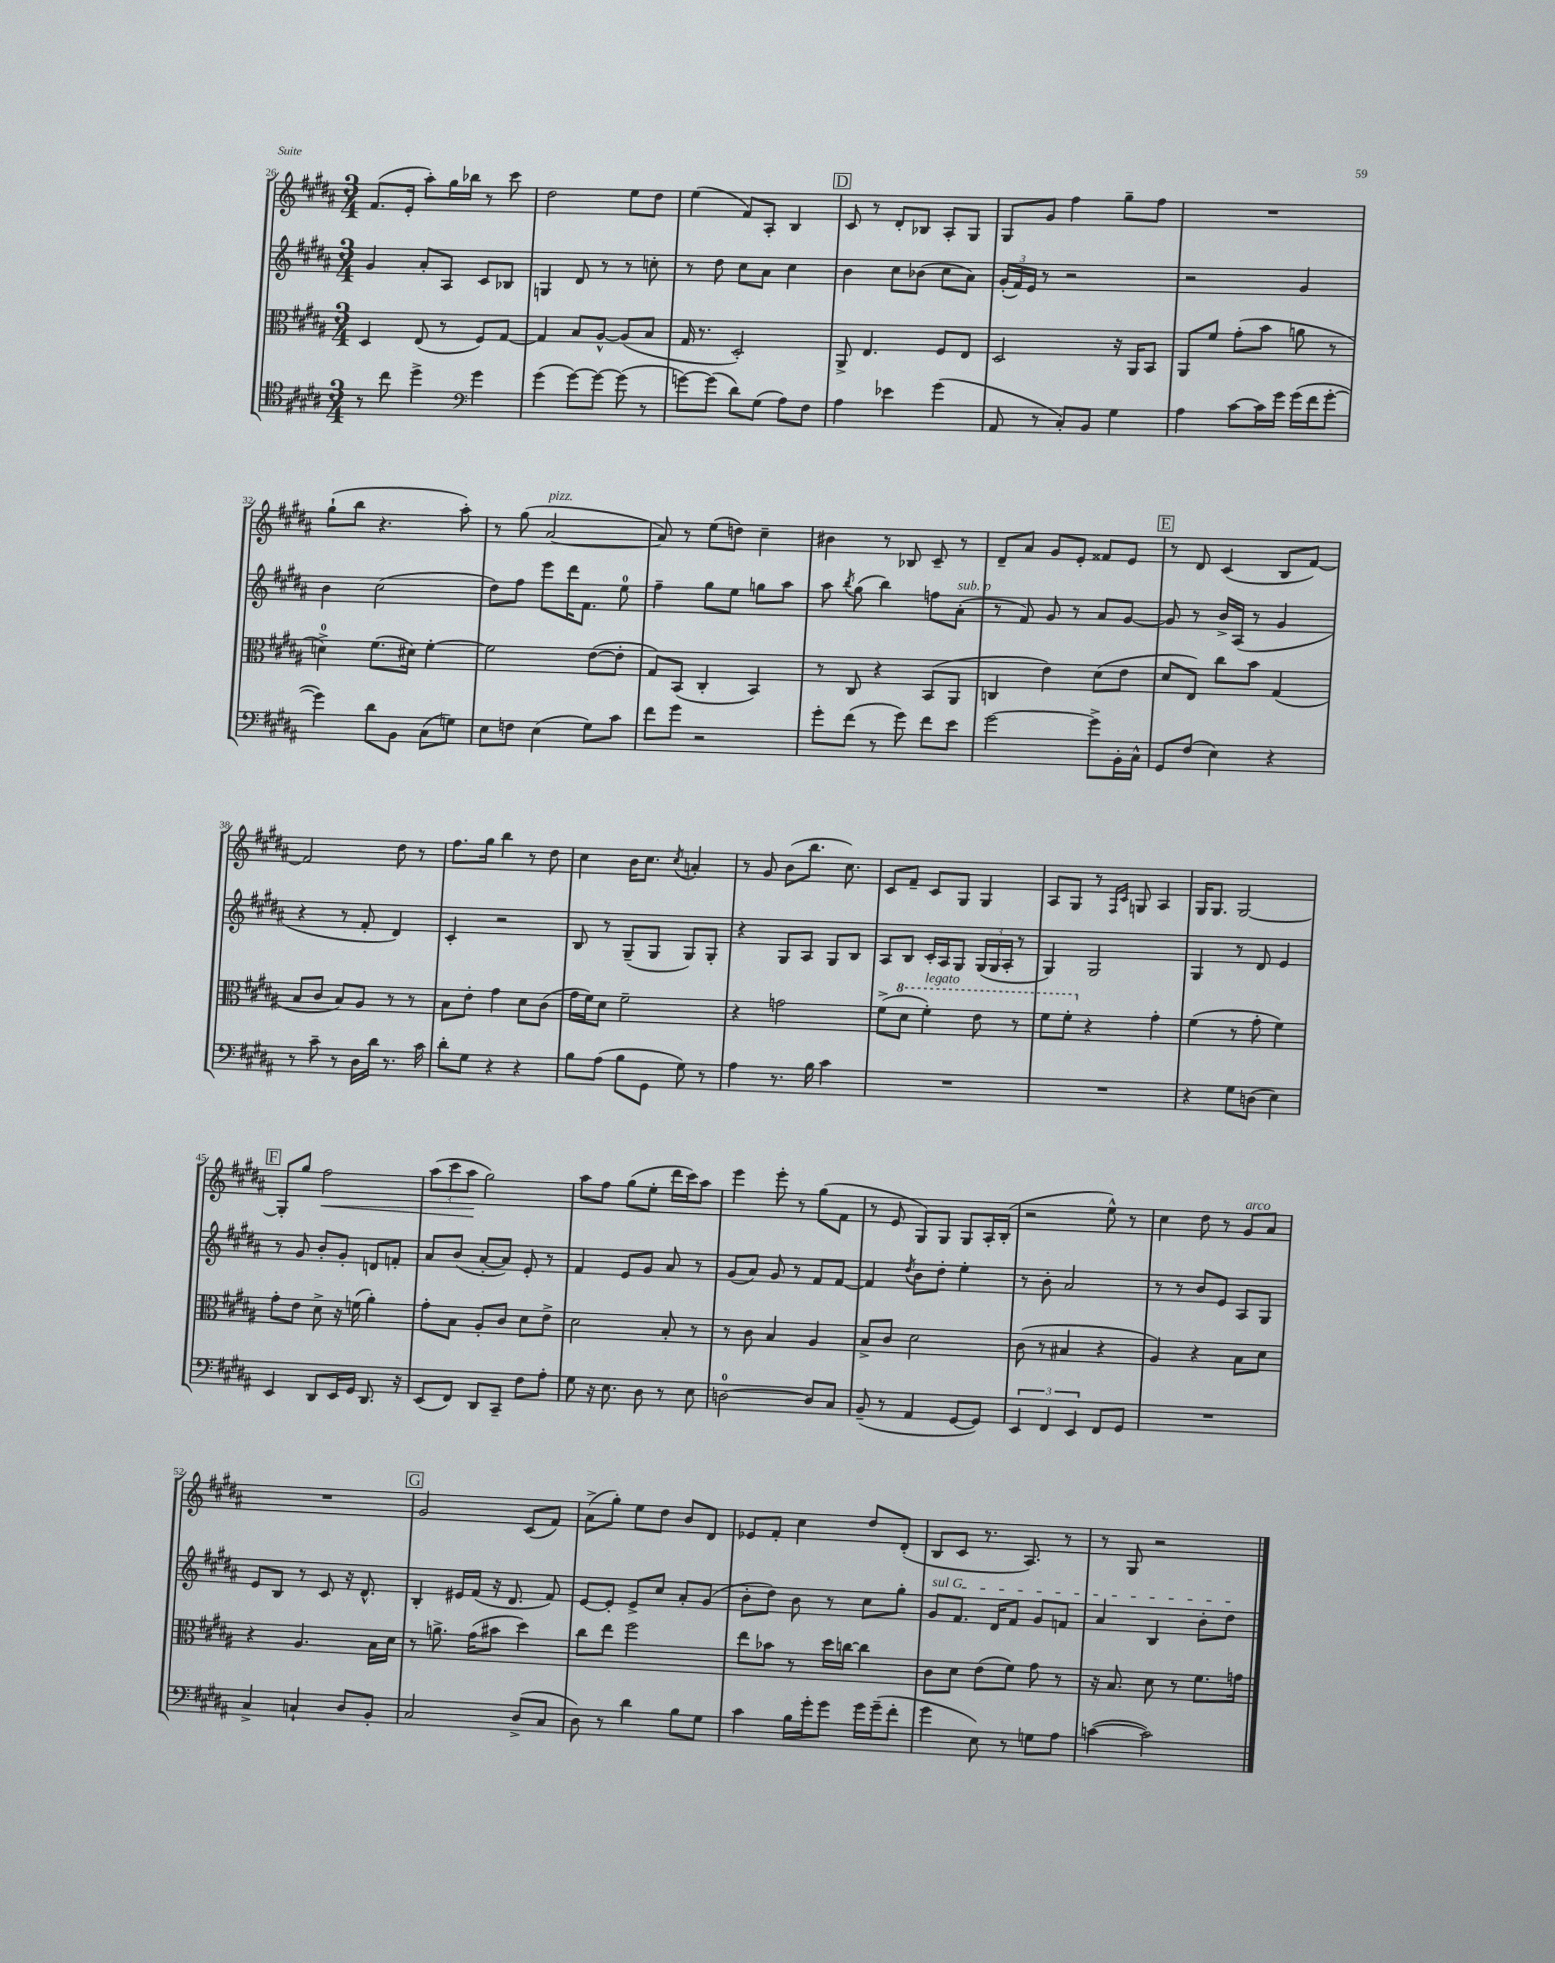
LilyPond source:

<<
\new StaffGroup <<
\new Staff = "s0" {
    \clef treble \key b \major \numericTimeSignature \time 3/4
    \autoBeamOff fis'8.[( e'16]-. ais''8[-.) gis''16 bes''16] r8 cis'''8 |
    dis''2 e''8[ dis''8] |
    e''4( fis'8[) ais8]-. b4 |
    \mark \markup { \box "D" } cis'8 r8 dis'8[-. bes8] ais8[-. gis8] |
    gis8[ gis'8] fis''4 gis''8[-- fis''8] |
    R2. |
    gis''8[-!( b''8] r4. ais''8-.) |
    r8 gis''8( ais'2~^\markup { \italic "pizz." } |
    ais'8) r8 e''8[( d''8]) cis''4-- |
    bis'4 r8 bes8 cis'8-- r8 |
    dis'8[-- ais'8] gis'8[ e'8]-. fisis'8[ e'8] |
    \mark \markup { \box "E" } r8 dis'8 cis'4( b8[ fis'8]~) |
    fis'2 dis''8 r8 |
    fis''8.[ gis''16] b''4 r8 dis''8 |
    cis''4 b'16[ cis''8.] \acciaccatura { cis''8 } a'4-. |
    r8 gis'8 b'8[( b''8.] cis''8.) |
    cis'8[ fis'8]-- cis'8[ gis8] gis4 |
    ais8[ gis8] r8 \grace { fis16[ cis'16] } g8 ais4 |
    gis16[ gis8.] gis2~ |
    \mark \markup { \box "F" } gis8[-. gis''8] fis''2\< |
    \tuplet 3/2 { ais''8[( cis'''8 ais''8]\! } gis''2) |
    ais''8[ fis''8] gis''8[( e''8]-. dis'''16[ cis'''16) ais''8] |
    e'''4 e'''8-. r8 gis''8[( fis'8] |
    r8 e'8 gis8[) gis8] gis8[ ais16-. b16]-.( |
    r2 e''8-^) r8 |
    cis''4 dis''8 r8 gis'8[^\markup { \italic "arco" } ais'8] |
    R2. |
    \mark \markup { \box "G" } gis'2 cis'8[( fis'8]) |
    ais'8[->( gis''8]-.) e''8[ dis''8] b'8[ dis'8] |
    ees'8[ fis'8]-. cis''4 dis''8[ dis'8]-.( |
    b8[ cis'8] r8. ais8.) r8 |
    r8 gis8 r2 \bar "|." |
}
\new Staff = "s1" {
    \clef treble \key b \major \numericTimeSignature \time 3/4
    \autoBeamOff gis'4 ais'8[-. ais8] cis'8[ bes8] |
    g4 dis'8 r8 r8 c''8-. |
    r8 dis''8 cis''8[ ais'8] cis''4 |
    \mark \markup { \box "D" } b'4 cis''8[ bes'8]( cis''8[ ais'8]) |
    \tuplet 3/2 { gis'16[-.( fis'16) e'16] } r8 r2 |
    r2 gis'4 |
    b'4 cis''2( |
    dis''8[) fis''8] e'''8[ dis'''16 fis'8.] e''8-0 |
    fis''4-- gis''8[ e''8] g''8[ ais''8] |
    ais''8 \acciaccatura { b''8 } gis''8( b''4) f''8[ ais'8]-.^\markup { \italic "sub. p" }( |
    r8 fis'8) gis'8 r8 ais'8[ gis'8]~ |
    \mark \markup { \box "E" } gis'8 r8 b'16[-> ais16]( r8 gis'4 |
    r4 r8 fis'8-. dis'4) |
    cis'4-. r2 |
    b8 r8 gis8[--( gis8] gis8[) gis8]-. |
    r4 gis8[ ais8] gis8[ b8] |
    ais8[ b8] cis'16[-. ais16 gis8] \tuplet 3/2 { gis16[( gis16 ais16]-. } r8 |
    gis4) gis2 |
    gis4 r8 dis'8 e'4 |
    \mark \markup { \box "F" } r8 gis'8 b'8[-. gis'8]-. d'8[ f'8]-. |
    ais'8[ b'8]( ais'8[~-. ais'8]) e'8-. r8 |
    fis'4 e'8[ gis'8] ais'8 r8 |
    gis'8[( ais'8]) gis'8 r8 fis'8[ fis'8]~ |
    fis'4 \acciaccatura { dis''8 } b'8[ dis''8]-. e''4-. |
    r8 b'8-. ais'2 |
    r8 r8 b'8[ e'8] ais8[ gis8] |
    e'8[ b8] r8 cis'8 r16 dis'8.-^ |
    \mark \markup { \box "G" } b4-. eis'16[ fis'16]( r16 dis'8. fis'8) |
    e'8[~ e'8]-. e'8[-> cis''8] ais'8[-. gis'8]( |
    b'8[-. dis''8]) b'8 r8 cis''8[ gis''8]-. |
    \once \override TextSpanner.bound-details.left.text = \markup { \italic "sul G" } gis'8[\startTextSpan fis'8.] dis'16[ fis'8] gis'8[ f'8] |
    ais'4 b4 b'8[-. dis''8]\stopTextSpan \bar "|." |
}
\new Staff = "s2" {
    \clef alto \key b \major \numericTimeSignature \time 3/4
    \autoBeamOff dis4 e8( r8 fis8[) gis8]~ |
    gis4 b8[ ais8]~-^ ais8[( b8] |
    gis16 r8. dis2-.) |
    \mark \markup { \box "D" } ais,8-> e4. fis8[ e8] |
    dis2 r16 ais,16[ b,8] |
    ais,8[ fis'8] gis'8[-.( b'8] a'8 r8 |
    d'4-0->) fis'8.[( dis'16]) fis'4~-. |
    fis'2 e'8[~( e'8]-. |
    gis8[) b,8]( cis4-. b,4) |
    r8 cis8 r4 b,8[( ais,8] |
    c4 e'4) dis'8[( e'8] |
    \mark \markup { \box "E" } dis'8[ e8]) cis''8[ b'8] gis4( |
    b8[ cis'8] b8[) ais8] r8 r8 |
    b8[ e'8]-. gis'4 dis'8[ cis'8]( |
    gis'16[ fis'16) dis'8] fis'2-- |
    r4 g'2 |
    fis'8[->( \ottava #1 dis''8] fis''4-.^\markup { \italic "legato" }) e''8 r8 |
    fis''8[ fis''8]-. \ottava #0 r4 gis'4-. |
    fis'4( r8 gis'8-. fis'4) |
    \mark \markup { \box "F" } gis'8[-. e'8] dis'8-> r16 f'16( ais'4-.) |
    gis'8[-. b8] ais8[-. cis'8] dis'8[ e'8]-> |
    dis'2 b8-. r8 |
    r8 cis'8 b4 ais4 |
    b8[-> cis'8] dis'2 |
    cis'8( r8 bis4 r4 |
    ais4) r4 b8[ dis'8] |
    r4 ais4. b16[ dis'16] |
    \mark \markup { \box "G" } r8 a'8.-> gis'16[( bis'8] dis''4) |
    cis''8[ e''8] fis''2 |
    e''8[ bes'8] r8 dis''16[ c''16]~ c''4 |
    cis'8[ dis'8] e'8[( fis'8]) gis'8 r8 |
    r16 b8. dis'8 r8 fis'8.[ g'16] \bar "|." |
}
\new Staff = "s3" {
    \clef tenor \key b \major \numericTimeSignature \time 3/4
    \autoBeamOff r8 cis''8 dis''4-> \clef bass gis'4 |
    gis'4( gis'8[~) gis'8]~ gis'8( r8 |
    g'8[~) g'8]( dis'8[) gis8]( ais8[) fis8] |
    \mark \markup { \box "D" } ais4 ees'4 gis'4( |
    ais,8 r8 cis8[-.) b,8] gis4 |
    ais4 cis'8[~ cis'16 gis'16] gis'16[( fis'16 gis'8]~-. |
    gis'4) dis'8[ b,8] cis8[( g8]) |
    e8[ f8] e4( gis8[) cis'8] |
    fis'8[ gis'8] r2 |
    gis'8[-. fis'8]( r8 gis'8) fis'8[ e'8] |
    gis'2~ gis'8[-> b,16-. cis16]-^ |
    \mark \markup { \box "E" } gis,8[ fis8]( e4) r4 |
    r8 cis'8-- r8 dis16[ dis'16] r8. cis'16 |
    dis'8[-. gis8] r4 r4 |
    b8[ ais8]( b8[ gis,8] gis8) r8 |
    ais4 r8. b16 cis'4 |
    R2. |
    R2. |
    r4 gis8[ d8]( e4) |
    \mark \markup { \box "F" } e,4 dis,8[ e,16 gis,16] dis,8. r16 |
    e,8[( fis,8]) dis,8[ cis,8]-- fis8[ ais8]-. |
    gis8 r16 e8. dis8 r8 e8 |
    d2-0~ d8[ cis8] |
    b,8--( r8 ais,4 gis,8[~ gis,8]) |
    \tuplet 3/2 { e,4 fis,4 e,4 } fis,8[ gis,8] |
    R2. |
    cis4-> c4-! dis8[ b,8]-. |
    \mark \markup { \box "G" } cis2 dis8[->( cis8] |
    dis8) r8 dis'4 b8[ gis8] |
    cis'4 b16[ gis'16-. gis'8] gis'16[ gis'16--( fis'8]-. |
    gis'4 e8) r8 g8[ ais8] |
    c'4~( c'2) \bar "|." |
}
>>
>>
\layout { \context { \Score currentBarNumber = #26 } }
